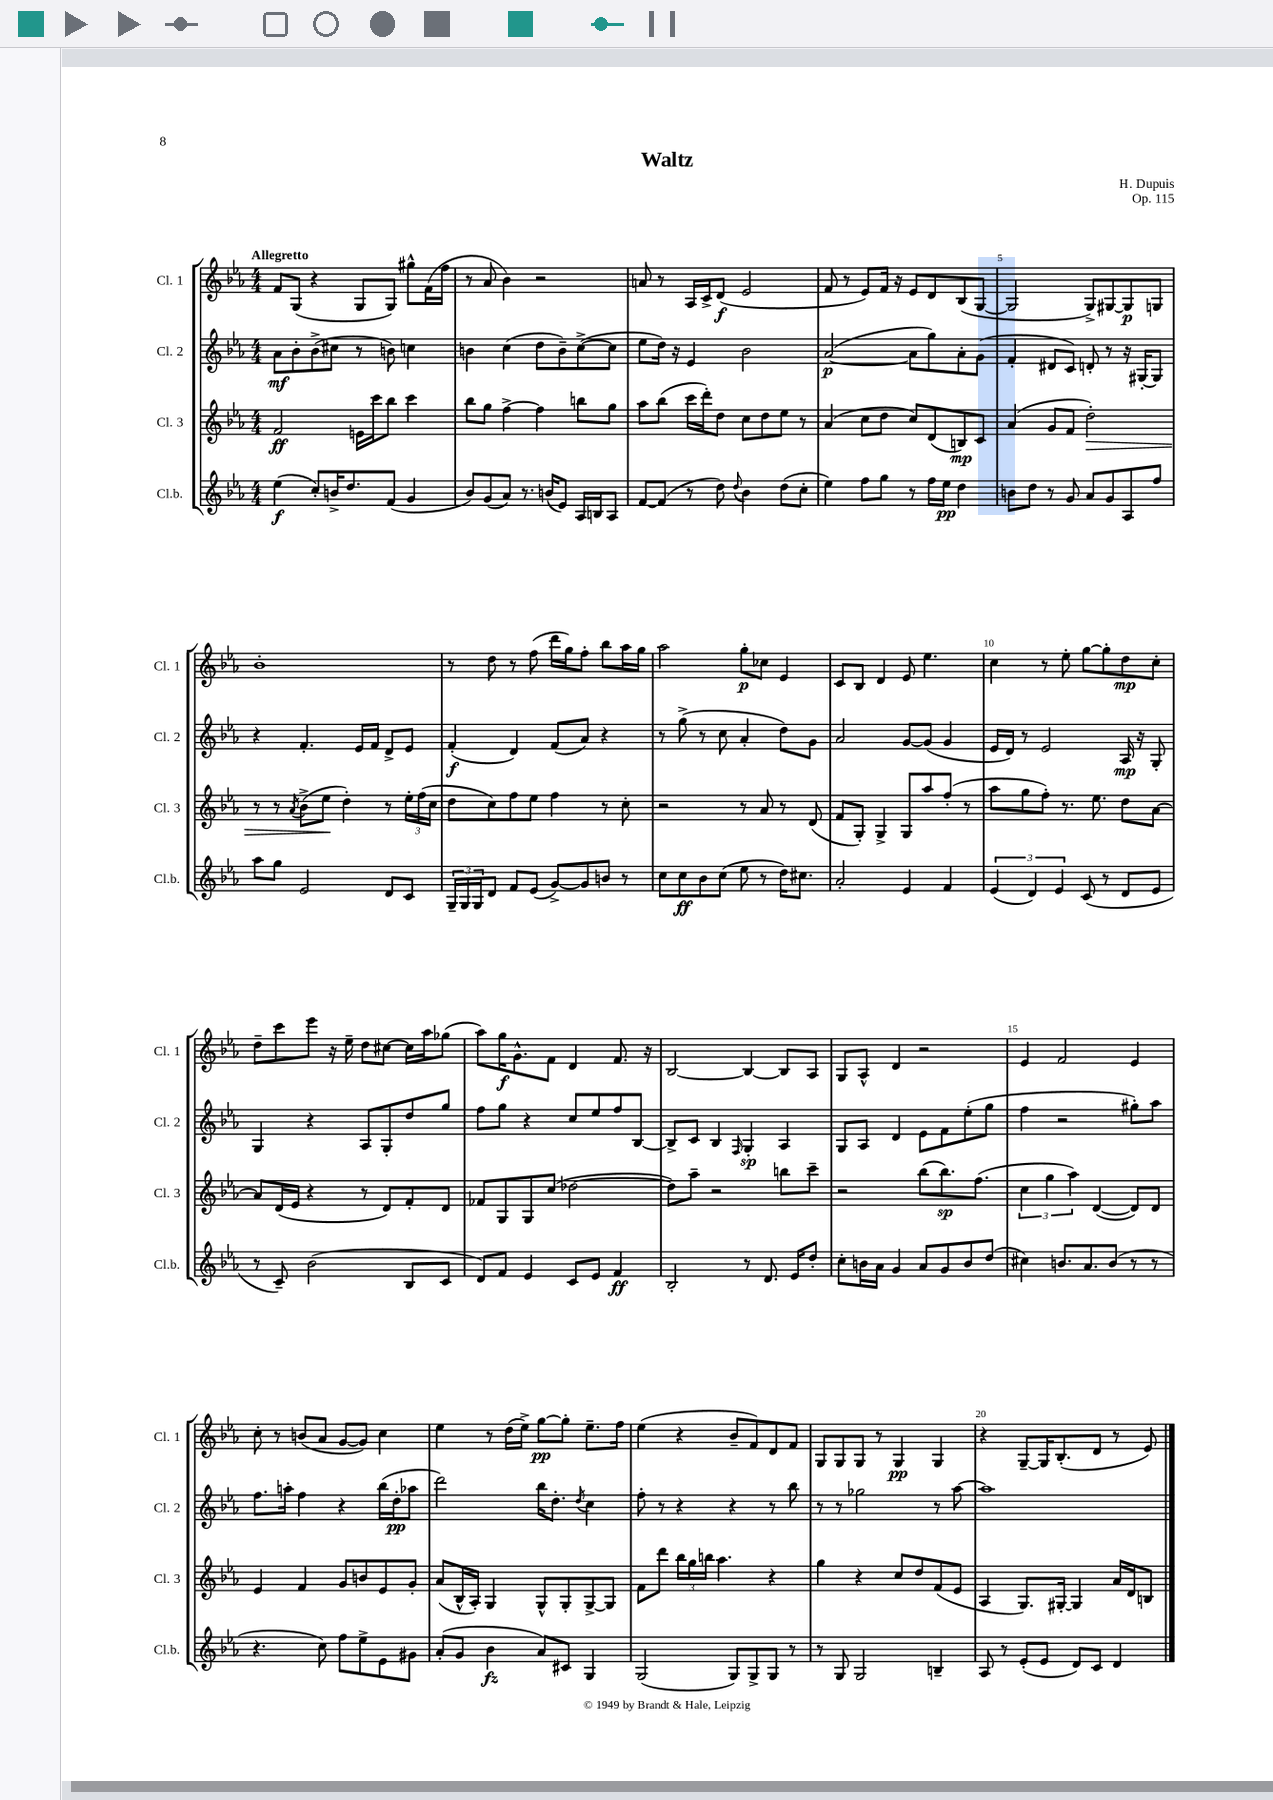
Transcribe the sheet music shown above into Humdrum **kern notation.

**kern	**dynam	**kern	**dynam	**kern	**dynam	**kern	**dynam
*part4	*part4	*part3	*part3	*part2	*part2	*part1	*part1
*staff4	*staff4	*staff3	*staff3	*staff2	*staff2	*staff1	*staff1
*I"Cl.b.	*	*I"Cl. 3	*	*I"Cl. 2	*	*I"Cl. 1	*
*I'Cl.b.	*	*I'Cl. 3	*	*I'Cl. 2	*	*I'Cl. 1	*
*clefG2	*	*clefG2	*	*clefG2	*	*clefG2	*
*k[b-e-a-]	*	*k[b-e-a-]	*	*k[b-e-a-]	*	*k[b-e-a-]	*
*M4/4	*	*M4/4	*	*M4/4	*	*M4/4	*
=1	=1	=1	=1	=1	=1	=1	=1
!	!	!	!	!	!	!LO:TX:a:B:t=Allegretto	!
(4ee-\	f	2f/	ff	8a-\L	mf	8f/L	.
.	.	.	.	8b-'\	.	(8G/J	.
8cc'/L)	.	.	.	(8b-^\	.	4r	.
16bn^/K	.	.	.	8cc#X\J	.	.	.
8.dd/	.	.	.	.	.	.	.
.	.	16en\LL	.	8r	.	8G/L	.
.	.	16ccc\J	.	.	.	.	.
(8f/J	.	8bb-\J	.	8bn\)	.	8G/J)	.
4g/	.	4ccc\	.	4ccn\	.	8gg#X^^\L	.
.	.	.	.	.	.	(16f\L	.
.	.	.	.	.	.	16ff\JJ	.
=2	=2	=2	=2	=2	=2	=2	=2
8b-/L)	.	8bb-\L	.	4bn\	.	8r	.
(8g/	.	8gg\J	.	.	.	8a-/	.
8a-/J)	.	[4ff^\	.	(4cc\	.	4b-\)	.
8.r	.	.	.	.	.	.	.
.	.	4ff\]	.	8dd\L	.	2r	.
(16bn/KL	.	.	.	.	.	.	.
8e-/J)	.	.	.	8b~\)	.	.	.
16A-/LL	.	8bbn\L	.	([8cc^\	.	.	.
16Bn/J	.	.	.	.	.	.	.
8A-/J	.	8gg\J	.	8cc\J]	.	.	.
=3	=3	=3	=3	=3	=3	=3	=3
[8f/L	.	8aa-\L	.	8ee-\L	.	8an/	.
(8f/J]	.	(8bb-\J	.	16dd\Jk)	.	8r	.
.	.	.	.	16r	.	.	.
8r	.	16ccc\LL	.	4e-/	.	16A-/LL	.
.	.	16ddd'\J)	.	.	.	16c^/J	.
8dd\)	.	8dd\J	.	.	.	(8d/J	f
8qqdd/	.	.	.	.	.	.	.
4b-\	.	8cc\L	.	2b-\	.	2e-/	.
.	.	8dd\	.	.	.	.	.
(8dd\L	.	8ee-\J	.	.	.	.	.
8cc'\J	.	8r	.	.	.	.	.
=4	=4	=4	=4	=4	=4	=4	=4
4ee-\)	.	(4a-/	.	([2a-/	p	8f/	.
.	.	.	.	.	.	8r	.
8ff\L	.	8cc\L	.	.	.	8e-/L)	.
8gg\J	.	8dd\J	.	.	.	16f/Jk	.
.	.	.	.	.	.	16r	.
8r	.	8cc/L)	.	8a-\L]	.	8e-/L	.
16ff\LL	.	(8d/	.	8gg\)	.	8d/	.
16ee-\JJ	pp	.	.	.	.	.	.
4dd\	.	8Bn/)	mp	8a-'\	.	(8B-/	.
.	.	8c/J	.	(8g\J	.	[8G/J	.
=5	=5	=5	=5	=5	=5	=5	=5
8bn\L	.	(4a-/	.	4f'/	.	2G/]	.
8dd\J	.	.	.	.	.	.	.
8r	.	8g/L	.	8d#X/L	.	.	.
8g/	.	8f/J	.	8c/J)	.	.	.
!	!	!	!LO:HP:b	!	!	!	!
8a-/L	.	2dd'\)	>	8dn'/	.	8G^/L)	.
8g/	.	.	.	8r	.	[8G#X/	.
8A-/	.	.	.	16r	.	8G#/]	p
.	.	.	.	[16G#X'/KL	.	.	.
8ff/J	.	.	.	8G#/J]	.	8Gn/J	.
!!LO:LB:g=z
=6	=6	=6	=6	=6	=6	=6	=6
8aa-\L	.	8r	.	4r	.	1b-'	.
8gg\J	.	8r	.	.	.	.	.
.	.	8qa-/	.	.	.	.	.
2e-/	.	(8b-^\L	.	4.f'/	.	.	.
.	.	8ee-\J	.	.	.	.	.
.	.	4dd'\)	]	.	.	.	.
.	.	.	.	16e-/LL	.	.	.
.	.	.	.	16f/JJ	.	.	.
8d/L	.	8r	.	8d^/L	.	.	.
8c/J	.	24ee-'\LL	.	8e-/J	.	.	.
.	.	(24ff\	.	.	.	.	.
.	.	24cc\JJ	.	.	.	.	.
=7	=7	=7	=7	=7	=7	=7	=7
24G~/LL	.	8dd\L	.	(4f'/	f	8r	.
24G/	.	.	.	.	.	.	.
24G/J	.	.	.	.	.	.	.
8d/J	.	8cc\)	.	.	.	8dd\	.
8f/L	.	8ff\	.	4d/)	.	8r	.
(8e-/J	.	8ee-\J	.	.	.	(8ff\	.
[8g^/L)	.	4ff\	.	(8f/L	.	16ddd\LL	.
.	.	.	.	.	.	16gg\J)	.
8g/]	.	.	.	8a-/J)	.	8ff'\J	.
8bn/J	.	8r	.	4r	.	8bb-\L	.
8r	.	8cc'\	.	.	.	16aa-\L	.
.	.	.	.	.	.	16gg\JJ	.
=8	=8	=8	=8	=8	=8	=8	=8
8cc\L	.	2r	.	8r	.	2aa-\	.
8cc\	ff	.	.	(8gg^\	.	.	.
8b-\	.	.	.	8r	.	.	.
(8cc\J	.	.	.	8cc\	.	.	.
8ee-\	.	8r	.	4a-'/	.	8gg'\L	p
8r	.	8a-/	.	.	.	8cc-X\J	.
16dd\KL)	.	8r	.	8dd\L)	.	4e-/	.
8.cc#X\J	.	.	.	.	.	.	.
.	.	(8d/	.	8g\J	.	.	.
=9	=9	=9	=9	=9	=9	=9	=9
2a-'/	.	8f/L	.	2a-/	.	8c/L	.
.	.	8G'/J)	.	.	.	8B-/J	.
.	.	4G^/	.	.	.	4d/	.
4e-/	.	8G/L	.	[8g/L	.	8e-/	.
.	.	8aa-/	.	(8g/J]	.	4.ee-\	.
4f/	.	(8ff'/J	.	4g/	.	.	.
.	.	8r	.	.	.	.	.
=10	=10	=10	=10	=10	=10	=10	=10
(6e-/	.	8aa-\L	.	16e-/LL	.	4cc\	.
.	.	.	.	16d/JJ)	.	.	.
.	.	8gg\	.	8r	.	.	.
6d/)	.	.	.	.	.	.	.
.	.	8ff'\J)	.	2e-/	.	8r	.
6e-/	.	.	.	.	.	.	.
.	.	8.r	.	.	.	8ee-'\	.
(8c/	.	.	.	.	.	[8gg\L	.
.	.	8.ee-\	.	.	.	.	.
8r	.	.	.	.	.	8gg'\]	.
8d/L	.	8dd\L	.	16A-/	mp	8dd\	mp
.	.	.	.	16r	.	.	.
8e-/J	.	[8a-\J	.	8G'/	.	8cc'\J	.
!!LO:LB:g=z
=11	=11	=11	=11	=11	=11	=11	=11
8r	.	8a-/L]	.	4G/	.	8dd~\L	.
8c~/)	.	(16d/L	.	.	.	8ccc\	.
.	.	16e-/JJ	.	.	.	.	.
(2b-\	.	4r	.	4r	.	8eee-\J	.
.	.	.	.	.	.	16r	.
.	.	.	.	.	.	16ee-~\	.
.	.	8r	.	8A-/L	.	8dd\L	.
.	.	8d/L)	.	8G'/	.	[8cc#X\J	.
8B-/L	.	8f'/	.	8dd/	.	16cc#\LL]	.
.	.	.	.	.	.	16aa-\J	.
8c/J	.	8d/J	.	8gg/J	.	(8gg-X\J	.
=12	=12	=12	=12	=12	=12	=12	=12
8d/L)	.	8f-X/L	.	8ff\L	.	8aa-\L)	.
8f/J	.	8G/	.	8gg\J	.	16gg\K	f
.	.	.	.	.	.	8.g^^\	.
4e-/	.	8G/	.	4r	.	.	.
.	.	(8cc/J	.	.	.	8f\J	.
8c/L	.	[2dd-X\	.	8cc/L	.	4d/	.
8e-/J	.	.	.	8ee-/	.	.	.
4f/	ff	.	.	8ff/	.	8.f/	.
.	.	.	.	[8B-/J	.	.	.
.	.	.	.	.	.	16r	.
=13	=13	=13	=13	=13	=13	=13	=13
2B-'/	.	8dd-\L])	.	8B-^/L]	.	[2B-/	.
.	.	8aa-~\J	.	8c/J	.	.	.
.	.	2r	.	4B-/	.	.	.
.	.	.	.	16qqF/	.	.	.
8r	.	.	.	4G'/	sp	4B-/_	.
8.d/	.	.	.	.	.	.	.
.	.	8bbn\L	.	4A-/	.	8B-/L]	.
16e-/KL	.	.	.	.	.	.	.
8dd'/J	.	8ccc~\J	.	.	.	8A-/J	.
=14	=14	=14	=14	=14	=14	=14	=14
8cc'\L	.	2r	.	8G/L	.	8G/L	.
16bn\L	.	.	.	8A-/J	.	8A-^^/J	.
16a-\JJ	.	.	.	.	.	.	.
4g/	.	.	.	4d/	.	4d/	.
8a-/L	.	(8bb-\L	.	8e-\L	.	2r	.
8g/	.	8.bb-\)	sp	8f\	.	.	.
8b/	.	.	.	(8ee-'\	.	.	.
.	.	(8.ff\J	.	.	.	.	.
(8dd/J	.	.	.	8gg\J	.	.	.
=15	=15	=15	=15	=15	=15	=15	=15
4cc#X\)	.	6cc\	.	4ff\	.	4e-/	.
.	.	6gg\	.	.	.	.	.
8.bn/L	.	.	.	2r	.	2f/	.
.	.	6aa-\)	.	.	.	.	.
8.a-/	.	.	.	.	.	.	.
.	.	([4d/	.	.	.	.	.
(8b/J	.	.	.	.	.	.	.
8r	.	8d/L])	.	8gg#X'\L)	.	4e-/	.
8r	.	8d/J	.	8aa-\J	.	.	.
!!LO:LB:g=z
=16	=16	=16	=16	=16	=16	=16	=16
4.r	.	4e-/	.	8.ff\L	.	8cc'\	.
.	.	.	.	.	.	8r	.
.	.	.	.	16aan'\Jk	.	.	.
.	.	4f/	.	4ff\	.	(8bn/L	.
8cc\)	.	.	.	.	.	8a-/J	.
8ff\L	.	8g/L	.	4r	.	[8g/L	.
8ee-^\	.	8bn/	.	.	.	8g/J])	.
8e-\	.	8e-/	.	(16bb-\LL	.	4cc\	.
.	.	.	.	16dd'\J	pp	.	.
8g#X\J	.	8g'/J	.	8aa-X\J	.	.	.
=17	=17	=17	=17	=17	=17	=17	=17
(8a-'/L	.	(8a-/L	.	2ddd\)	.	4ee-\	.
8g/J	.	16B-^^/L	.	.	.	.	.
.	.	16A-'/JJ)	.	.	.	.	.
4b-\	fz	4G/	.	.	.	8r	.
.	.	.	.	.	.	(16dd\LL	.
.	.	.	.	.	.	16ee-^\JJ)	.
8a-/L)	.	8G^^/L	.	16bb-\KL	.	[8gg\L	pp
.	.	.	.	8.dd'\J	.	.	.
8c#X/J	.	8G'/	.	.	.	8gg'\J]	.
.	.	.	.	8qdd/	.	.	.
4G/	.	[8G^/	.	4cc\	.	8.ee-~\L	.
.	.	8G/J]	.	.	.	.	.
.	.	.	.	.	.	16ff\Jk	.
=18	=18	=18	=18	=18	=18	=18	=18
(2G/	.	8f\L	.	8ff'\	.	(4ee-\	.
.	.	8ddd\J	.	8r	.	.	.
.	.	24bb-\LL	.	4r	.	4r	.
.	.	24gg\	.	.	.	.	.
.	.	24bbn\JJ	.	.	.	.	.
.	.	4.aa-\	.	.	.	.	.
8G/L)	.	.	.	4r	.	8b-~/L	.
8G^/	.	.	.	.	.	8f/)	.
8G/J	.	4r	.	8r	.	8d/	.
8r	.	.	.	8bb-\	.	8f/J	.
=19	=19	=19	=19	=19	=19	=19	=19
8r	.	4gg\	.	8r	.	8G/L	.
8G/	.	.	.	8r	.	8G/	.
2G/	.	4r	.	2gg-X\	.	8G/J	.
.	.	.	.	.	.	8r	.
.	.	8cc/L	.	.	.	4G/	pp
.	.	8dd/	.	.	.	.	.
4Bn~/	.	(8f/	.	8r	.	4G/	.
.	.	8e-/J	.	[8aa-\	.	.	.
=20	=20	=20	=20	=20	=20	=20	=20
8A-/	.	4A-/	.	1aa-]	.	4r	.
8r	.	.	.	.	.	.	.
(8e-'/L	.	8.G/L)	.	.	.	[8G~/L	.
8e-/J	.	.	.	.	.	16G/K]	.
.	.	[16G#X'/Jk	.	.	.	(8.B-'/	.
8d/L)	.	4G#/]	.	.	.	.	.
8c/J	.	.	.	.	.	8d/J	.
4d/	.	16a-/LL	.	.	.	8r	.
.	.	16d/J	.	.	.	.	.
.	.	8Bn/J	.	.	.	8e-/)	.
==	==	==	==	==	==	==	==
*-	*-	*-	*-	*-	*-	*-	*-
